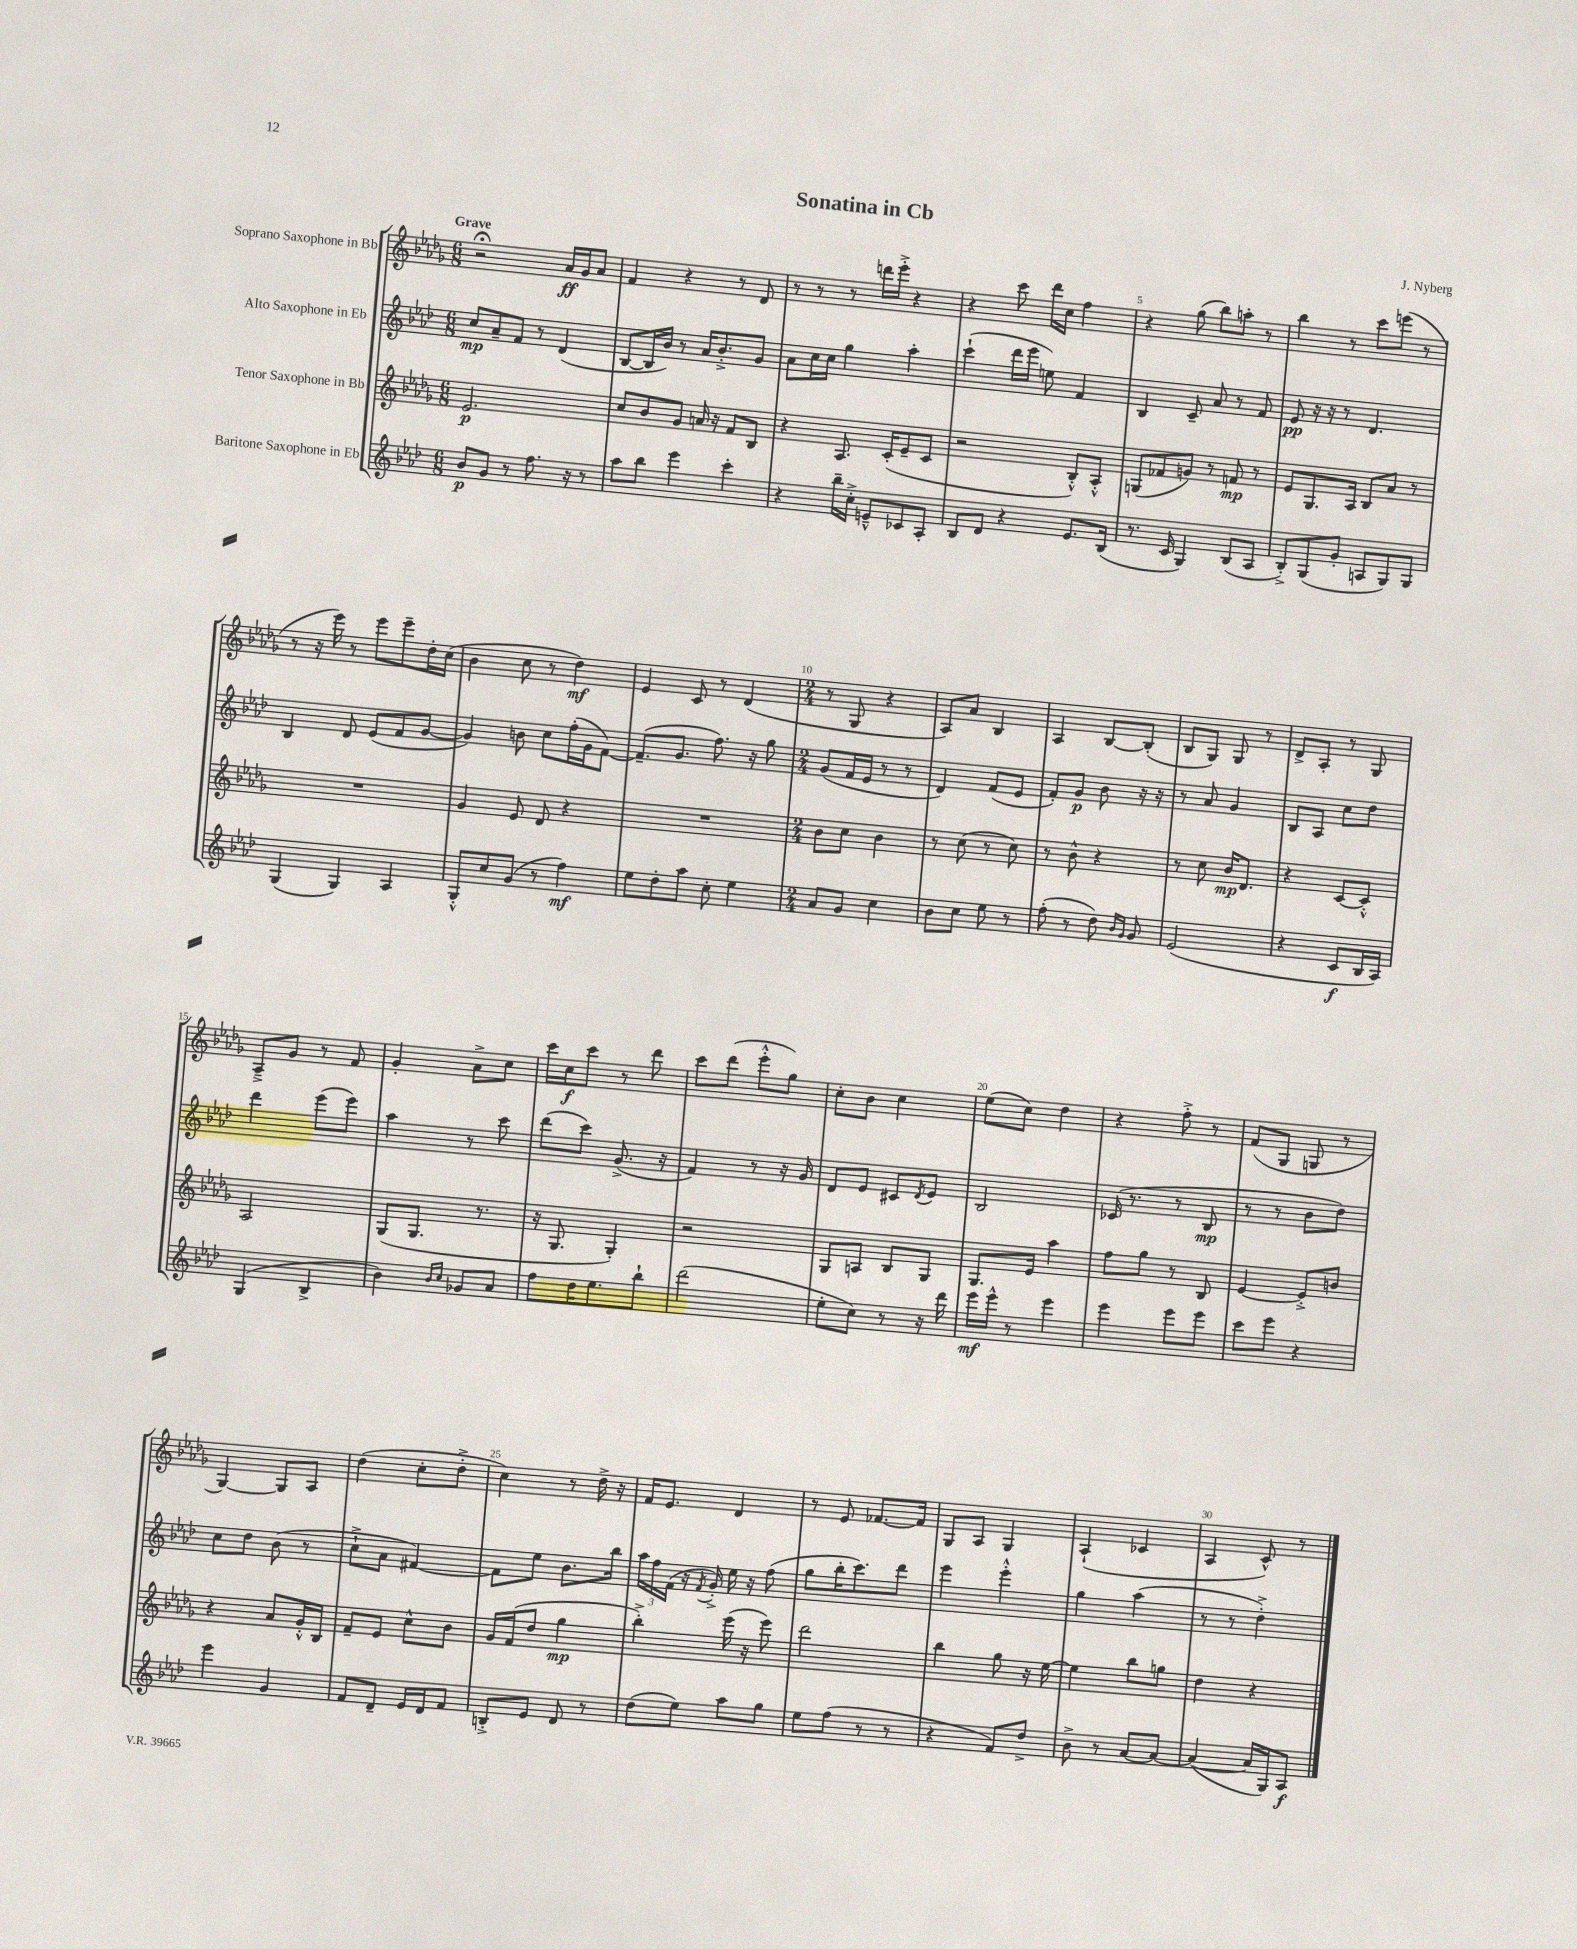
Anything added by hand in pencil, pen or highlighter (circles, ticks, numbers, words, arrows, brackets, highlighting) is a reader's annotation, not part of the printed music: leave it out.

**kern	**kern	**kern	**kern
*staff4	*staff3	*staff2	*staff1
*clefG2	*clefG2	*clefG2	*clefG2
*k[b-e-a-d-]	*k[b-e-a-d-g-]	*k[b-e-a-d-]	*k[b-e-a-d-g-]
*M6/8	*M6/8	*M6/8	*M6/8
8b-/L	2.e-/	8cc/L	2r;
8g/J	.	8a-~/	.
8r	.	8f/J	.
8.ff\	.	8r	.
.	.	(4d-/	16a-/LL
16r	.	.	16g-/J
8r	.	.	8a-/J
=	=	=	=
8aa-\L	8cc/L	[8B-/L	4f/
8bb-\J	8b-/	16B-/]L	.
.	.	16b-/JJ)	.
4eee-\	8g-/J	8r	4r
.	16a/	16a-/LK	.
.	16r	8.b-'^/	.
4ccc'\	8f/L	.	8r
.	8B-/J	8g/J	8d-/
=	=	=	=
4r	4r	8a-\L	8r
.	.	16cc\L	8r
.	.	16cc\JJ	.
16bb-~\LL	8.A-/	4gg\	8r
16cc'^\JJ	.	.	.
8e~^^/L	.	.	16ddd\LL
.	(16c'/LK	.	16eee-'^\JJ
8c-/	8e-~/	4aa-'\	4r
8A-'/J	8c/J	.	.
=	=	=	=
8B-/L	2r	(4ccc`\	4r
8d-/J	.	.	.
4r	.	16ddd-\LL	8ccc\
.	.	16eee-\JJ	.
.	.	8ee\)	16ddd-\LL
.	.	.	16cc\JJ
8.e-/L	8B-'^^/L)	4f/	4ff\
.	8A-'^^/J	.	.
(16B-/Jk	.	.	.
=	=	=	=
8.r	(8G/L	4B-/	4r
.	8f-/	.	.
16c/	.	.	.
4G/)	8g/J)	8c~/	(8gg-\
.	8r	8a-/	8bb-\L)
(8B-/L	8f/	8r	8aa'\J
8A-/J	8r	8f/	8r
=	=	=	=
8B-'^/L)	8e-/L	8e-/	4bb-\
(8G/	8.G-/	16r	.
.	.	16r	.
8g'/J	.	8r	8r
.	16A-/Jk	.	.
8A/L	8B-/L	4.d-/	8ccc\L
8G/)	8a-/J	.	(8eee\J
8G/J	8r	.	8r
=	=	=	=
(4G/	2.r	4B-/	8r
.	.	.	16r
.	.	.	16eee-\)
4G/)	.	8d-/	8r
.	.	(8e-/L	8eee-\L
4A-/	.	8f/	8eee-~\
.	.	[8g/J	16dd-'\L
.	.	.	(16cc\JJ
=	=	=	=
8G'^^/L	4g-/	4g/])	4b-\
8cc/	.	.	.
(8g/J	8e-/	8b\	8cc\
8r	8d-/	8cc\L	8r
4ff\)	4r	(16ff'\L	4dd-\)
.	.	16g\J	.
.	.	[8f\J)	.
=	=	=	=
8ee-\L	2.r	(8.f~/]L	4e-/
8dd-'\	.	.	.
.	.	8.g/J	.
8aa-\J	.	.	8c/
8cc'\	.	8.ff\)	8r
4ee-\	.	.	(4d-/
.	.	16r	.
.	.	8gg\	.
=	=	=	=
*M2/4	*M2/4	*M2/4	*M2/4
8a-/L	8b-\L	(8g/L	8r
8g/J	8cc\J	16f/L	8G-/
.	.	16e-/JJ	.
4cc\	4b-\	8r	4r
.	.	8r	.
=	=	=	=
8b-\L	8r	4d-/)	8A-/L)
8cc\J	(8cc\	.	8a-/J
8ee-\	8r	(8f/L	4B-/
8r	8cc\)	8e-/J	.
=	=	=	=
(8ff'\	8r	8f'/L)	4A-/
8r	8b-^^\	8g/J	.
8dd-\)	4r	8b-\	[8B-/L
16qqb-/LL	.	.	.
16qqg/JJ	.	.	.
8g/	.	16r	(8B-'/]J
.	.	16r	.
=	=	=	=
(2e-/	8r	8r	8B-/L
.	8cc\	8a-/	8G-/J)
.	16b-/LK	4g/	8G-/
.	8.d-/J	.	.
.	.	.	8r
=	=	=	=
4r	4r	8B-/L	8d-^/L
.	.	8A-/J	8A-'/J
8c/L	[8c/L	8cc\L	8r
16B-/L	8c'^^/]J	8dd-\J	8G-/
16A-/JJ)	.	.	.
=	=	=	=
(4G/	2A-/	4ddd-\	8A-~^/L
.	.	.	8g-/J
4B-^/	.	(8eee-\L	8r
.	.	8eee-\J)	8f/
=	=	=	=
4b-\)	(8G-/L	4aa-\	4g-'/
.	8.G-/J	.	.
16qqb-/LL	.	.	.
16qqcc/JJ	.	.	.
8g-/L	.	8r	8a-^\L
.	8.r	.	.
8a-/J	.	8ccc\	8cc\J
=	=	=	=
8ff\L	16r	(8ddd-\L	16ccc\LL
.	8.G-/	.	16cc\J
16dd-\K	.	8ccc\J)	8ccc\J
8.ee-\	.	.	.
.	4G-'/)	(8.g^/	8r
8bb-`\J	.	.	8ddd-\
.	.	16r	.
=	=	=	=
(2ddd-\	2r	4f/)	8ccc\L
.	.	.	(8ddd-\J
.	.	8r	8eee-'^^\L
.	.	16r	8gg-\J)
.	.	16g/	.
=	=	=	=
8ee-'\L	8G-/L	8d-/L	8cc'\L
8cc\J)	8A/J	8e-/J	8b-\J
8r	8B-/L	8c#/L	4cc\
.	.	8qd-/	.
16r	8G-/J	8e-/J	.
16ddd-\	.	.	.
=	=	=	=
16eee-\LL	8.G-/L	2B-/	(8ee-\L
16eee-^^\JJ	.	.	.
8r	.	.	8cc\J)
.	16e-/Jk	.	.
4eee-\	4aa-\	.	4dd-\
=	=	=	=
4eee-\	8ff\L	(16c-/	4r
.	.	8.r	.
.	8gg-\J	.	.
8eee-\L	8r	8r	8ff'^\
8eee-\J	8B-/	8B-/	8r
=	=	=	=
8ccc\L	[4e-/	8r	(8f/L
8eee-\J	.	8r	8G-/J
4r	8e-'^/]L	8b-\L	8G/
.	8b/J	8dd-\J)	8r
=	=	=	=
4eee-\	4r	8cc\L	[4G-/)
.	.	8dd-\J	.
4g/	8a-/L	(8b-\	8G-/]L
.	16g-'^^/L	8r	8A-/J
.	16B-/JJ	.	.
=	=	=	=
8f/L	8f~/L	8cc`^\L	(4dd-\
8d-~/J	8e-/J	8a-\J	.
16e-/LL	8cc^^\L	[4f#/)	8cc'\L
16d-/J	.	.	.
8f/J	8b-\J	.	8dd-'^\J
=	=	=	=
8B'^/L	16g-/LL	8f#\]L	4cc\)
.	(16f/J	.	.
8e-/J	8dd-/J	8ee-\J	.
8d-/	4gg-\	8.b-\L	8r
8r	.	.	16dd-^\
.	.	16bb-\Jk	16r
=	=	=	=
(8dd-\L	4bb-'^\)	24aa-\LL	16f/LK
.	.	24ff\	.
.	.	.	8.e-/J
.	.	(24f\JJ	.
8ee-\J)	.	16r	.
.	.	8qf/	.
.	.	16g'^/)	.
8aa-\L	(16eee-\	16ee-\	4d-/
.	16r	16r	.
8gg\J	8eee-\)	(8ff\	.
=	=	=	=
8ee-\L	2ddd-\	8gg\L	8r
(8ff\J	.	16bb-'\K	8e-/
.	.	8.ccc\)	.
8r	.	.	[8.f-/L
8r	.	8ddd-\J	.
.	.	.	16f-/]Jk
=	=	=	=
4r	4bb-\	4eee-\	8G-/L
.	.	.	8A-/J
8f/L)	8gg-\	4eee-'^^\	4G-/
8dd-^/J	16r	.	.
.	[16ee-\	.	.
=	=	=	=
8b-^\	4ee-\]	4gg\	(4A-`/
8r	.	.	.
[8a-/L	8bb-\L	(4aa-\	4c-/
8a-/_J	8gg\J	.	.
=	=	=	=
(4a-/_	4dd-\	8r	4A-/
.	.	8r	.
16a-/]LL	4r	4dd-'^\)	8c^^/)
16G/J)	.	.	.
8A-/J	.	.	8r
==	==	==	==
*-	*-	*-	*-
